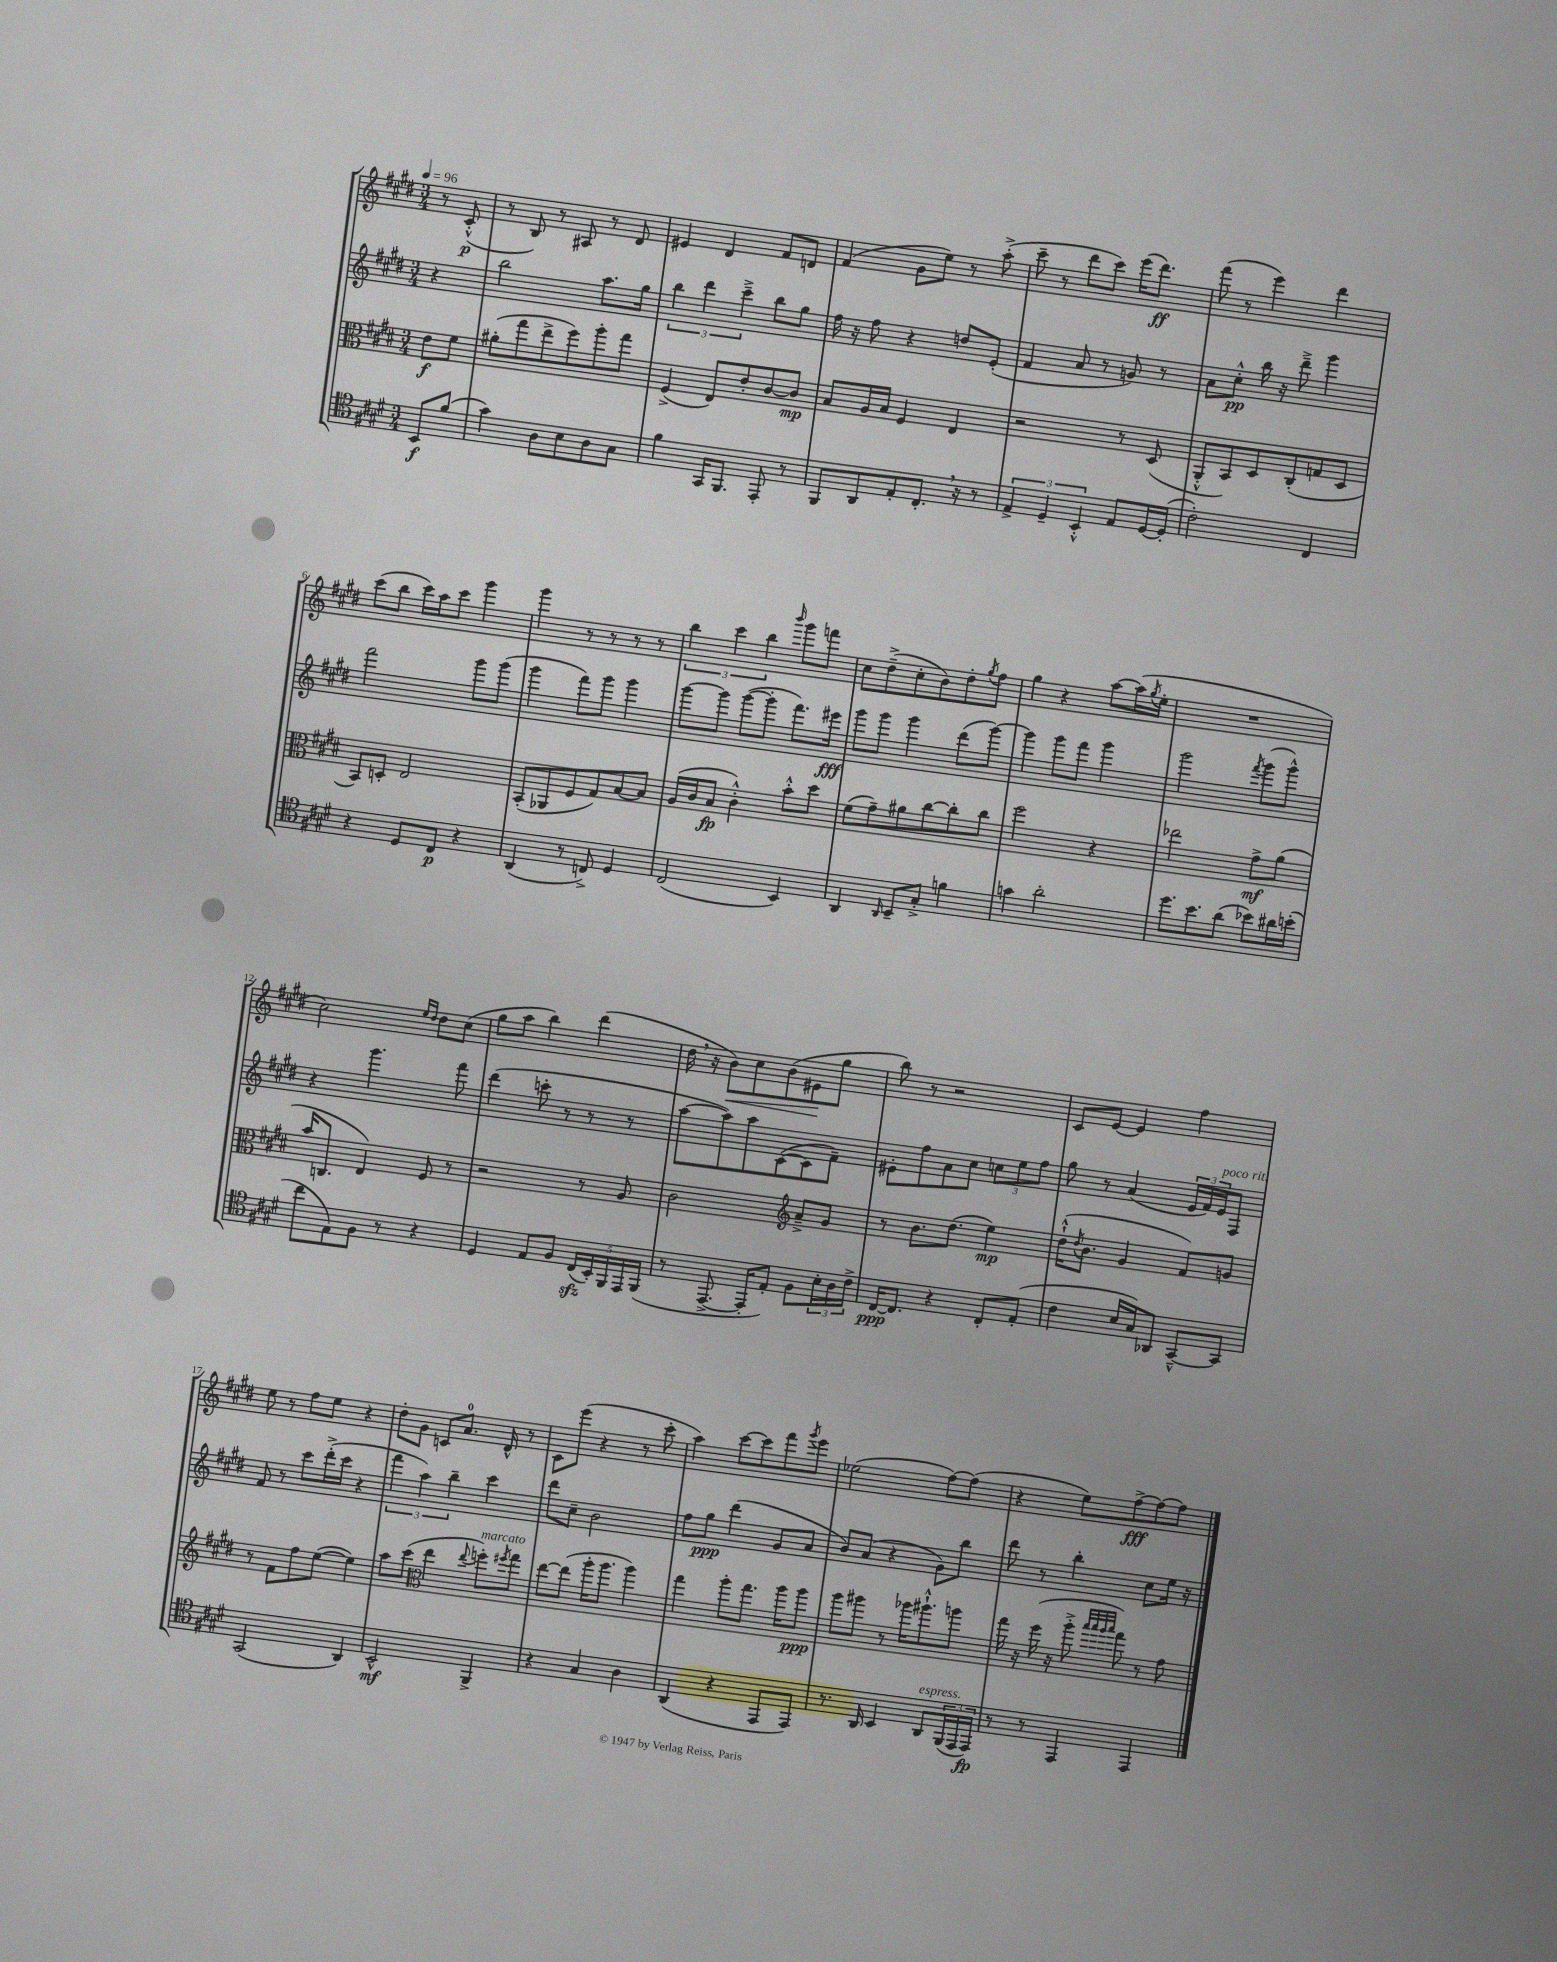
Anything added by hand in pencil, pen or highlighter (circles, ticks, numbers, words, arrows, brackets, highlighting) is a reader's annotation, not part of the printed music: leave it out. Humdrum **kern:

**kern	**kern	**kern	**kern
*staff4	*staff3	*staff2	*staff1
*clefC4	*clefC3	*clefG2	*clefG2
*k[f#c#g#d#]	*k[f#c#g#d#]	*k[f#c#g#d#]	*k[f#c#g#d#]
*M3/4	*M3/4	*M3/4	*M3/4
*MM96	*MM96	*MM96	*MM96
8BB/L	8e\L	4r	8r
(8f#/J	8f#\J	.	(8c#'^^/
=	=	=	=
4g#\)	(8a#'\L	2bb\	8r
.	8gg#\	.	8B/)
8A\L	8ee^\	.	8r
8B\	8ff#\)	.	8A#/
8A\	8aa'\	8.aa\L	8r
8G#\J	8gg#\J	.	8d#/
.	.	16gg#\Jk	.
=	=	=	=
4f#\	(4F#^/	6bb\	4e#/
.	.	6ddd#\	.
16GG#/LK	8E/L)	.	4d#/
8.FF#/J	.	.	.
.	.	6ccc#~^\	.
.	8e'/	.	.
8EE'/	[8c#/	8bb\L	8f#/L
8r	8c#/]J	8gg#\J	8d/J
=	=	=	=
8FF#/L	8B/L	16ff#\	(4f#/
.	.	16r	.
8AA/	16A/L	8ff#\	.
.	16B/JJ	.	.
8E'/	4F#/	4r	8g#\L
8.C#'/J	.	.	8ee\J)
.	4E/	8dd/L	8r
16r	.	.	.
8r	.	(8e'/J	(8aa'^\
=	=	=	=
6E^/	2r	4f#/	8ccc#~\
.	.	.	8r
6D#~/	.	.	.
.	.	8a/	8ddd#\L
6BB'^^/	.	.	.
.	.	8r	8ccc#\J)
8E/L	8r	8g/)	(16eee\LK
.	.	.	8.ddd#\J)
[16D#/L	(8D#/	8r	.
(16D#'/]JJ	.	.	.
=	=	=	=
2c#'\)	8AA'^^/L	8a\L	(8fff#\
.	8BB/)	8cc#'^^\J	8r
.	8D#/	16bb\	4eee\)
.	.	16r	.
.	(8C#'/	8ddd#~^\	.
4C#/	8G/	4ggg#\	4ddd#\
.	8D#/J	.	.
=	=	=	=
4r	8BB/L)	2fff#\	(8ccc#\L
.	8D'/J	.	8bb\J
8D#/L	2E/	.	16ccc#\LL)
.	.	.	16aa\J
8C#/J	.	.	8ccc#\J
4r	.	8ggg#\L	4ggg#\
.	.	(8ggg#\J	.
=	=	=	=
(4AA/	(8BB'/L	4ggg#\	4ggg#\
.	8AA-/	.	.
8r	8F#/	8fff#\L)	8r
8C^/)	8G#/)	8ggg#\J	8r
4D#/	[8B/	4ggg#\	8r
.	8B/]J	.	8r
=	=	=	=
(2C#/	(16A/LL	[8ggg#\L	6bb\
.	16c#/J	.	.
.	8B/J	8ggg#\]J	.
.	.	.	6ccc#\
.	4c#'^^\)	([8ggg#\L	.
.	.	.	6bb\
.	.	8ggg#'\]J	.
.	.	.	16qqbbb/
4BB/)	8b'^^\L	8.fff#\L)	8ggg#\L
.	8dd#\J	.	8fff\J
.	.	16eee#\Jk	.
=	=	=	=
4AA/	(8f#\L	8ggg#\L	8cc#\L
.	8g#~\)	8ggg#\J	(8dd#~^\
16qqAA/	.	.	.
8BB~/L	8a#\	4ggg#\	8cc#'\
8G#'^/J	[8cc#\	.	8b\)
4f\	8cc#'\]	(8ddd#\L	8dd#'\
.	.	.	8qgg#/
.	8cc#\J	[8ggg#\J)	8ff#\J
=	=	=	=
4g\	2ff#\	4ggg#\]	4gg#\
2a'\	.	8ggg#\L	4r
.	.	8fff#\J	.
.	4r	4ggg#\	[8aa\L
.	.	.	(16aa\]L
.	.	.	8qgg#/
.	.	.	16ee'\JJ
=	=	=	=
8.dd#\L	2ee-\	2ggg#\	2.r
8.b\	.	.	.
(8a\J	.	.	.
.	.	8qfff#/	.
8b-\L)	8g#^\L	(8ggg#\L	.
16a#\L	(8a\J	8ggg#^^\J)	.
(16b'\JJ	.	.	.
=	=	=	=
8cc#\L	16b/LK	4r	2cc#\)
.	8.C/J	.	.
8E\)	.	.	.
8F#\J	4E/)	4.ggg#\	.
8r	.	.	.
.	.	.	16qqee/LL
.	.	.	16qqdd#/JJ
4r	8F#/	.	8dd#\L
.	8r	8fff#\	(8cc#\J
=	=	=	=
4D#/	2r	(4ddd#\	8gg#\L
.	.	.	8aa\J
8E/L	.	8ccc'\	4bb\)
8F#/J	.	8r	.
(20C#/LL	8r	8r	(4ddd#\
20BB'/)	.	.	.
20FF#/	.	.	.
.	8A/	8r	.
20EE/	.	.	.
(20FF#/JJ	.	.	.
=	=	=	=
8r	2c#\	[8aa\L	16dd#\
.	.	.	16r
[8.EE^/	.	8aa\])	8b\L)
.	.	8aa\	8cc#\
16EE'/]LK	.	.	.
8E'/J)	.	([8c#\	(8b\
*	*clefG2	*	*
8F#\L	8a~^/L	8c#\]	8e#\
24B'\L	8g#/J	8f#~\J)	8gg#\J
24A\	.	.	.
24c#^\JJ	.	.	.
=	=	=	=
[16C#/LK	8r	8e#'\L	8bb\)
8.C#/]J	.	.	.
.	8.b\L	8ff#\	8r
4r	.	8a\	2r
.	(8.dd#\J	.	.
.	.	8cc#\J	.
8C#'/L	4ee\)	12cc\L	.
.	.	12ee\	.
(8E'/J	.	.	.
.	.	12ff#\J	.
=	=	=	=
4c#\	(16dd#`^^\LK	8gg#\	8c#/L
.	8qdd#/	.	.
.	8.b\J	.	.
.	.	8r	[8e/J
16B/LL	4g#/	(4a/	4e/]
16G#/J)	.	.	.
8AA-/J	.	.	.
[8GG#~^^/L	8f#/L)	24e/LL	4ff#\
.	.	24f#/)	.
.	.	24e/J	.
8GG#/]J	8g/J	8F#/J	.
=	=	=	=
(2GG#/	8r	8f#/	8ee\
.	8f#\L	8r	8r
.	8ff#\	8ccc#\L	8ff#\L
.	([8ee\J	(16ddd#'^\L	8ee\J
.	.	16ccc#\JJ	.
4AA/)	4ee\])	4r	4r
=	=	=	=
2BB^^/	8aa\L	6fff#\	8dd#'\L
.	(8ccc#\J	.	8g#\J
.	.	6aa\)	.
*	*clefC3	*	*
.	4ee\	.	8c/L
.	.	6bb~\	.
.	.	.	8.a/J
.	8qqee/	.	.
4FF#^/	8ff'\L)	4ccc#\	.
.	.	.	16d#^^/
.	8qff#/	.	.
.	8gg#\J	.	8r
=	=	=	=
4r	[8ee\L	8ddd#\L	8c#\L
.	(8ee\]J	8cc#~\J	(8eee\J
4G#/	16aa'\LK	2b\	4r
.	8.aa\J	.	.
4A\	4aa\)	.	8r
.	.	.	8ccc#'\
=	=	=	=
(4AA/	4gg#\	8ff#\L	4aa\)
.	.	8gg#\J	.
4r	8aa'\L	(4ddd#\	[8ccc#\L
.	8.gg#\J	.	8ccc#\]
8EE/L	.	8g#/L	8fff#\
.	16aa\LK	.	.
.	.	.	8qggg#/
8EE/J)	8aa\J	8a/J	8eee\J
=	=	=	=
8.r	8aa\L	8b/L)	(2ee-\
.	8aa#\J	(8a/J	.
16AA/	.	.	.
4BB/	8r	4r	.
.	16aa-\LK	.	.
.	8.aa#`^^\	.	.
8AA/L	.	8g#\L)	[8ff#\L)
(24FF#/L	8aa\J	8bb\J	(8ff#\]J
24EE/	.	.	.
24EE/JJ)	.	.	.
=	=	=	=
8r	16gg#\	8ddd#\	4r
.	16r	.	.
8r	(16ff#\	8r	.
.	16r	.	.
4EE/	8aa'^\	4bb'\	8ee\L)
.	32qqbb/LLL	.	.
.	32qqbb/	.	.
.	32qqaa/	.	.
.	32qqbb/JJJ	.	.
.	8gg#\)	.	[8ff#^\
4EE/	8r	8cc#\L	8ff#\_
.	8g#\	16ee\Jk	8ff#\]J
.	.	16r	.
==	==	==	==
*-	*-	*-	*-
